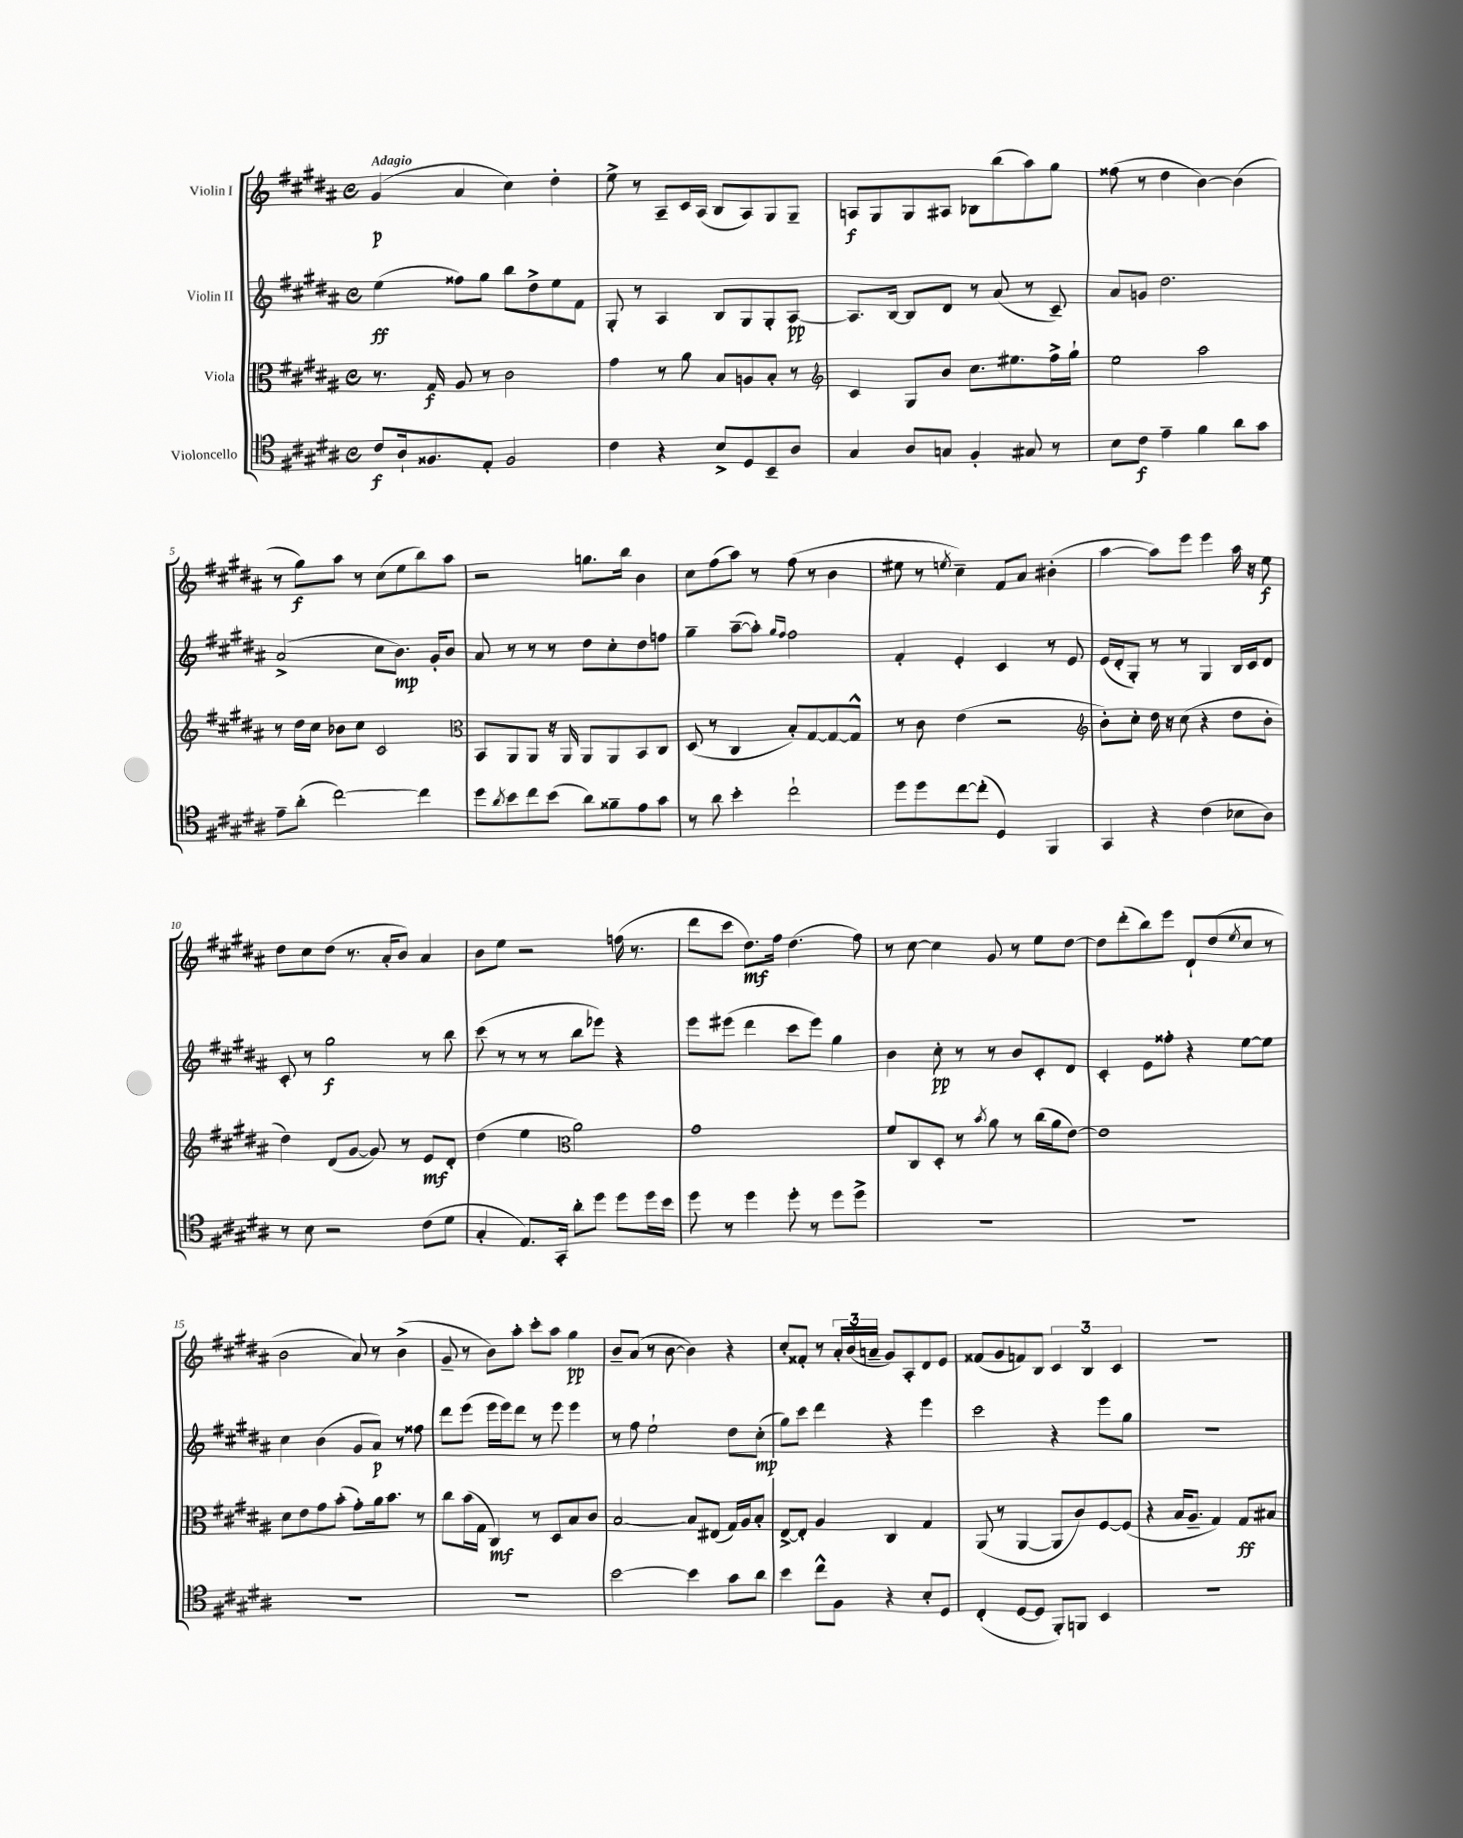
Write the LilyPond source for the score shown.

<<
\new StaffGroup <<
\new Staff = "s0" \with { instrumentName = "Violin I" } {
    \clef treble \key b \major \defaultTimeSignature \time 4/4 \tempo "Adagio"
    gis'4\p( ais'4 cis''4) dis''4-. |
    e''8-> r8 ais8-- cis'16 ais16( b8 ais8) gis8 gis8-- |
    a8\f gis8 gis8 ais8 bes8 b''8( ais''8) gis''8 |
    fisis''8( r8 dis''4 b'4~) b'4( |
    r8 gis''8\f) ais''8 r8 cis''8( e''8 b''8) ais''8 |
    r2 g''8. b''16 b'4 |
    cis''8 fis''8( ais''8) r8 fis''8( r8 b'4 |
    eis''8 r8 \acciaccatura { e''8 } cis''4--) fis'8 ais'8 bis'4-.( |
    ais''4~ ais''8) e'''8 e'''4 ais''16 r16 e''8\f |
    dis''8 cis''8 dis''8( r8. ais'16-. b'8) ais'4 |
    b'8 e''8 r2 f''16( r8. |
    dis'''8 cis'''8 dis''8.\mf) fis''16 dis''4.( fis''8) |
    r8 cis''8~ cis''4 gis'8 r8 e''8 dis''8~ |
    dis''8 dis'''8-.( b''8) e'''8 dis'8-! dis''8( \acciaccatura { e''8 } cis''8 r8 |
    b'2 ais'8) r8 b'4->( |
    gis'8-- r8 b'8) ais''8-. cis'''8-. ais''8 gis''4\pp |
    b'8-- ais'8( r8 b'8~ b'4) r4 |
    cis''8-. fisis'8-. r8 \tuplet 3/2 { ais'16-. b'16( a'16-- } gis'8) ais8-. dis'8 e'8 |
    fisis'8( gis'8 f'8) b8 \tuplet 3/2 { cis'4 b4 cis'4 } |
    R1 \bar "|." |
}
\new Staff = "s1" \with { instrumentName = "Violin II" } {
    \clef treble \key b \major \defaultTimeSignature \time 4/4
    e''4\ff( fisis''8) gis''8 b''8 dis''8-> e''8 fis'8 |
    gis8-. r8 ais4 b8 gis8 gis8-. ais8~\pp |
    ais8. b16~ b8 dis'8 r8 ais'8( r8 cis'8--) |
    ais'8 g'8 dis''2. |
    ais'2->( cis''8 b'8.\mp) gis'16-. b'8 |
    ais'8 r8 r8 r8 dis''8 cis''8-. dis''8 f''8 |
    gis''4-- ais''8~--( ais''8-.) \grace { gis''16 fis''16 } fis''2 |
    fis'4-. e'4-. cis'4 r8 e'8 |
    e'16( dis'16-. gis8-.) r8 r8 gis4 b16 cis'16 dis'8 |
    cis'8-. r8 gis''2\f r8 b''8 |
    cis'''8( r8 r8 r8 b''8 ees'''8) r4 |
    e'''8 eis'''8( dis'''4 cis'''8 eis'''8) gis''4 |
    b'4 cis''8-.\pp r8 r8 b'8 cis'8-. dis'8 |
    cis'4-. e'8 fisis''8-. r4 e''8~ e''8 |
    cis''4 b'4( gis'8 ais'8\p) r8 fisis''8 |
    dis'''8 e'''8( e'''16 e'''16) dis'''8 r8 e'''8 e'''4 |
    r8 fis''8 e''2-! dis''8 cis''8-.\mp( |
    gis''8) cis'''8 dis'''4 r4 e'''4 |
    cis'''2 r4 e'''8 gis''8 |
    r1 \bar "|." |
}
\new Staff = "s2" \with { instrumentName = "Viola" } {
    \clef alto \key b \major \defaultTimeSignature \time 4/4
    r8. gis16\f ais8 r8 cis'2 |
    gis'4 r8 ais'8 b8 a8 b8-. r8 |
    \clef treble cis'4 gis8 b'8 cis''8. eis''8. fis''16-> gis''16-! |
    e''2 ais''2 |
    r8 dis''16 cis''16 bes'8 cis''8 cis'2 |
    \clef alto b,8 ais,8 ais,8 r16 ais,16 ais,8 ais,8 b,8 cis8 |
    dis8( r8 cis4 b8-.) gis8~ gis8~ gis8-^ |
    r8 cis'8 e'4( r2 |
    \clef treble b'8-.) cis''8-. dis''16 r16 cis''8( r4 dis''8 b'8-. |
    dis''4) dis'8( gis'8~ gis'8) r8 e'8\mf dis'8-. |
    dis''4( e''4 \clef alto ais'2) |
    gis'1 |
    fis'8 cis8 dis8-. r8 \acciaccatura { b'8 } ais'8 r8 cis''16( ais'16 e'8~) |
    e'1 |
    dis'8 e'8 gis'8 b'8-.( gis'8-.) ais'16 b'8. r8 |
    cis''8 b'16( gis16 cis4\mf) r8 dis8 b8 cis'8 |
    b2~ b8 eis8( gis16) ais16 b8-. |
    e8~-> e8-. ais4 cis4 gis4 |
    ais,8( r8 ais,4~ ais,8 cis'8) fis8~ fis8( |
    r4 b16 ais8.-- gis4) gis8\ff bis8 \bar "|." |
}
\new Staff = "s3" \with { instrumentName = "Violoncello" } {
    \clef tenor \key b \major \defaultTimeSignature \time 4/4
    cis'8\f ais16-! fisis8. e8-. fisis2 |
    cis'4 r4 b8-> dis8 b,8-- ais8 |
    gis4 ais8 g8 fis4-. gis8 r8 |
    b8 cis'8\f e'4-- fis'4 ais'8 gis'8 |
    e'8-- ais'8-.( cis''2~) cis''4 |
    dis''8 \acciaccatura { ais'8 } b'8 cis''8 b'8( ais'8) fisis'8-- e'8 gis'8 |
    r8 ais'8 b'4-. cis''2-! |
    dis''8 dis''8 cis''8~ cis''8-.( dis4) fis,4 |
    gis,4 r4 cis'4( bes8 ais8) |
    r8 b8 r2 cis'8( dis'8 |
    gis4-. e8.) gis,16-. ais'8-. dis''8 dis''8 dis''16 b'16 |
    dis''8 r8 dis''4 dis''8-. r8 dis''8 dis''8-> |
    R1 |
    R1 |
    R1 |
    R1 |
    b'2~ b'4 gis'8 ais'8 |
    b'4 cis''8-^ fis8 r4 b8-. dis8 |
    cis4-.( dis8~ dis8 fis,8-.) f,8 b,4 |
    R1 \bar "|." |
}
>>
>>
